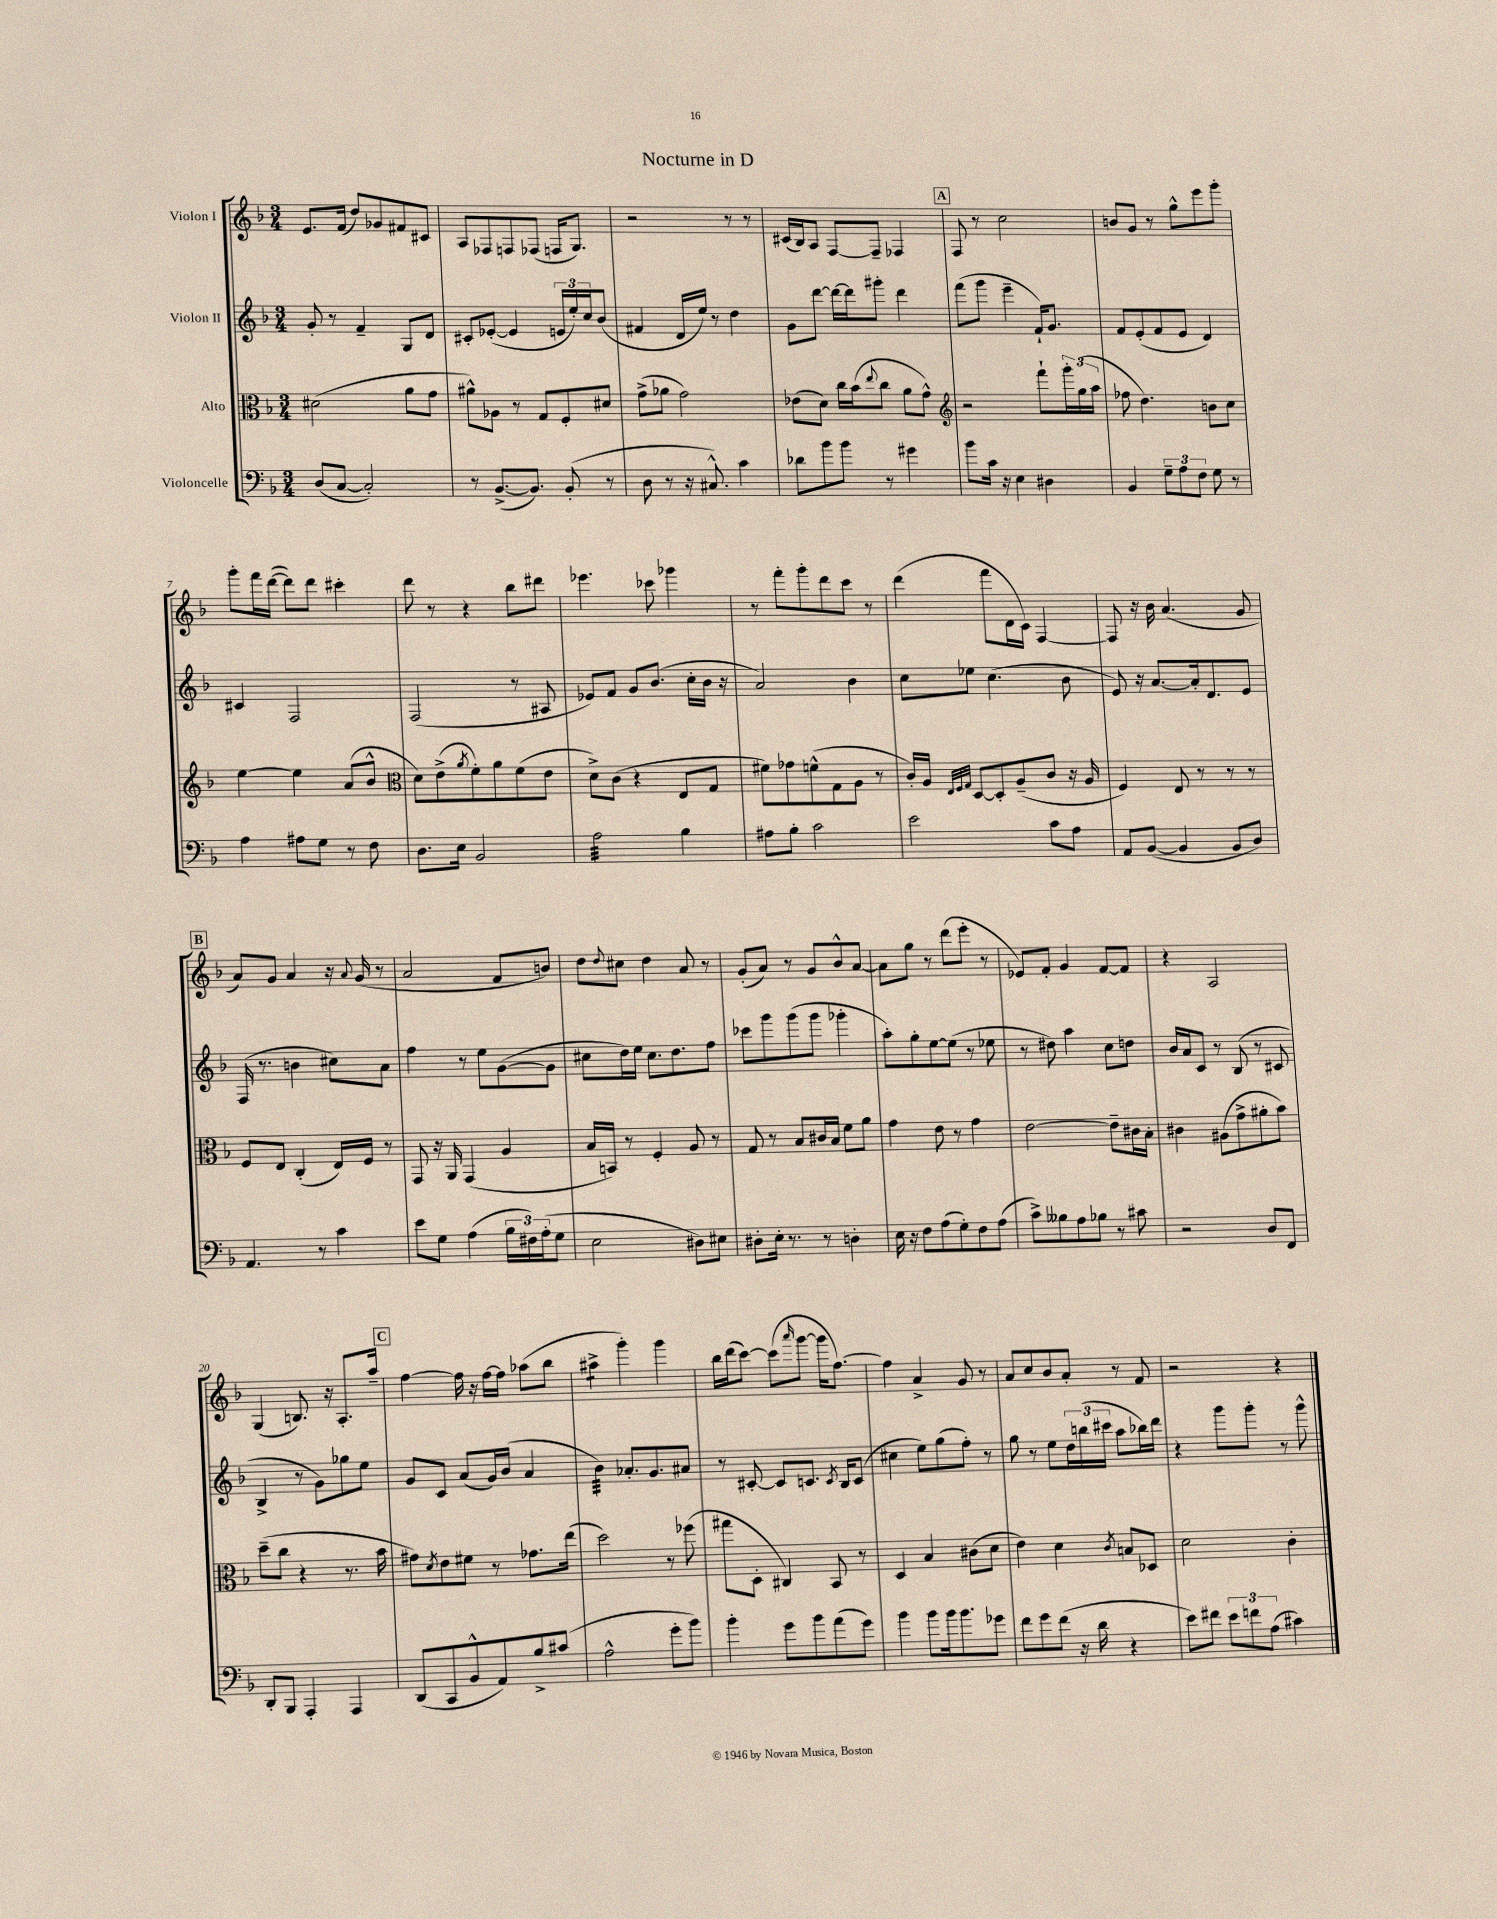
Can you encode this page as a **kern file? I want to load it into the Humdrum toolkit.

**kern	**kern	**kern	**kern
*staff4	*staff3	*staff2	*staff1
*clefF4	*clefC3	*clefG2	*clefG2
*k[b-]	*k[b-]	*k[b-]	*k[b-]
*M3/4	*M3/4	*M3/4	*M3/4
(8D/L	(2d#\	8g'/	8.e/L
[8C/J	.	8r	.
.	.	.	(16f/Jk
2C'/])	.	4f~/	8dd/L)
.	.	.	8g-/
.	8a\L	8G/L	8f#/
.	8g\J	8d/J	8c#/J
=	=	=	=
8r	8a#^^\L)	8c#'/L	8A/L
([8.BB-^/L	8A-\J	([8e-'/J	8F-/
.	8r	4e-/]	8F/
8.BB-/]J)	.	.	.
.	8G/L	.	(8F-/J
(8BB-'/	8F'/	24e/LL	16F/LK
.	.	24ee'/)	.
.	.	.	8.G/J)
.	.	24cc/J	.
8r	8d#/J	(8b-/J	.
=	=	=	=
8D\	(8g^\L	4f#/	2r
8r	8a-\J	.	.
16r	2g\)	16d/LL	.
8.C#^^/)	.	16ee/JJ)	.
.	.	8r	.
4c\	.	4dd\	8r
.	.	.	8r
=	=	=	=
8d-\L	(8e-\L	8g\L	(16c#/LL
.	.	.	16B-/J)
8b-\	8d\J)	[8ddd\J	8A/J
8b-\J	16cc\LL	16ddd\_LL	[8F/L
.	(16b-\J	16ddd\]J	.
.	8qqee/	.	.
8r	8cc\J	8ggg#'\J	8F~/]J
4g#\	8a\L	4ddd\	4F-/
.	8g^^\J)	.	.
=	=	=	=
*	*clefG2	*	*
8b-\L	2r	(8fff\L	8F/
16c\Jk	.	8ggg\J	8r
16r	.	.	.
4E\	.	4eee~\	2cc\
4D#\	8fff`\L	16f`/LK)	.
.	.	8.g/J	.
.	24ggg'\L	.	.
.	(24gg\	.	.
.	24aa\JJ	.	.
=	=	=	=
4BB-/	8ff-\	8f/L	8b/L
.	4.dd\)	(8e'/	8g/J
12G~\L	.	8f/	8r
12A\	.	.	.
.	.	8e/J	8gg^^\L
12F\J	.	.	.
8G\	8b\L	4d/)	8eee\
8r	8cc\J	.	8ggg'\J
=	=	=	=
4A\	[4ee\	4c#/	8ggg'\L
.	.	.	16fff\L
.	.	.	([16ddd\JJ
8A#\L	4ee\]	2F/	8ddd\]L)
8G\J	.	.	8ddd\J
8r	(8a/L	.	4ccc#'\
8F\	8b-^^/J	.	.
=	=	=	=
*	*clefC3	*	*
8.D\L	8d\L)	(2F/	8ddd\
.	(8e^\	.	8r
16E\Jk	.	.	.
.	8qa/	.	.
2BB-/	8f'\)	.	4r
.	8a\	.	.
.	(8f\	8r	8bb-\L
.	8e\J	8A#/	8ddd#\J
=	=	=	=
2A\	8d^\L)	8e-/L)	4.eee-\
.	(8c\J	8f/J	.
.	4r	8g/L	.
.	.	(8.b-/J	8ccc-\
4B-\	8E/L	.	4ggg-\
.	.	16cc'\LL	.
.	8G/J	16b-\JJ	.
.	.	16r	.
=	=	=	=
8A#\L	8f#\L)	2a/)	8r
8B-'\J	8g-\	.	8fff'\L
2c\	(8f^^\	.	8ggg'\
.	8G\	.	8ddd\
.	8A\J	4b-\	8ccc\J
.	8r	.	8r
=	=	=	=
2e\	16c'/LL)	8cc\L	(4ddd\
.	16A/JJ	.	.
.	32qqE/LLL	.	.
.	32qqF/	.	.
.	32qqG/JJJ	.	.
.	[8D/L	8ee-\J	.
.	8D'/]	(4.cc\	8fff\L
.	(8A~/	.	16d\L
.	.	.	16c\JJ)
8c\L	8c/J	.	[4F/
8A\J	16r	8b-\	.
.	16A/	.	.
=	=	=	=
8AA/L	4F/)	8e/)	8F/]
([8BB-/J	.	16r	16r
.	.	[8.a/L	16b-\
4BB-/]	8E/	.	(4.a/
.	8r	16a'/]k	.
.	.	8.d/	.
8BB-/L	8r	.	.
8D/J)	8r	8e/J	8g/
=	=	=	=
4.AA/	8F/L	(16F/	8a/L)
.	.	8.r	.
.	8E/J	.	8g/J
.	(4C'/	4b\	4a/
8r	.	.	.
4c\	16E/LL)	8cc#\L)	16r
.	.	.	8qqa/
.	16F/JJ	.	(16g/
.	8r	8a\J	8r
=	=	=	=
8e\L	8GG/	4ff\	2a/
8G\J	16r	.	.
.	16AA/	.	.
(4A\	(4GG/	8r	.
.	.	8ee\L	.
24B-\LL	4A/	([8g\	8f/L
24F#\)	.	.	.
(24A'\J	.	.	.
8G\J	.	8g\]J	8b/J)
=	=	=	=
2E\	16B-/LL	8cc#\L	8dd\L
.	16BB/JJ)	.	.
.	.	.	8qqdd/
.	8r	16dd\L)	8cc#\J
.	.	16ee\JJ	.
.	4F'/	8.cc#\L	4dd\
.	.	8.dd\	.
8D#\L)	8A/	.	8a/
8E#\J	8r	8ff\J	8r
=	=	=	=
8D#'\L	8G/	8ccc-\L	(8g'/L
16E'\Jk	8r	8ggg\	8a/J)
8.r	.	.	.
.	8B-/L	(8ggg\	8r
8r	16c#/L	8ggg\J	8g/L
.	16B-/JJ	.	.
4D'\	8f\L	4ggg-'\	8b-^^/
.	8a\J	.	[8a/J
=	=	=	=
16E\	4g\	8aa'\L)	8a\]L
16r	.	.	.
8F\L	.	8gg'\	8gg\J
(8A\	8e\	[8ee\	8r
8G'\)	8r	(8ee\]J	(8ddd\L
8F\	4g\	8r	8eee'\J
(8A\J	.	8ee-\	8r
=	=	=	=
8c^\L)	[2e\	8r	8e-/L)
8B--\	.	8dd#\)	8f'/J
8A\	.	4aa\	4g/
8B-\J	.	.	.
8r	8e~\]L	8cc\L	[8f/L
8c#\	16c#\L	8dd\J	8f/]J
.	16B-'\JJ	.	.
=	=	=	=
2r	4c#\	16b-/LL	4r
.	.	16a/J	.
.	.	8c/J	.
.	(8A#\L	8r	2A/
.	8g^\	(8B-/	.
8D/L	8a#'\	8r	.
8FF/J	8b-\J)	8c#/	.
=	=	=	=
8DD'/L	(8dd~\L	4B-^/	(4G/
8BBB-/J	8cc\J	.	.
4AAA'/	4r	8r	8.B/)
.	.	8g\L)	.
.	.	.	16r
4AAA/	8.r	8gg-\	8.A'/L
.	.	8ee\J	.
.	16b-\	.	16aa~/Jk
=	=	=	=
(8DD/L	8g#\L)	8g/L	[4ff\
.	8qd/	.	.
8CC/	8e\	8c/J	.
8BB-^^/	8f#\J	(8a/L	16ff\]
.	.	.	16r
8AA/)	8r	16g/L)	[16ff\LL
.	.	(16b-/JJ	16ff\]JJ
8B-^/	8.g-\L	4a/	(8aa-\L
(8c#/J	.	.	8bb-\J
.	(16ee\Jk	.	.
=	=	=	=
2A^^\	2dd\)	4b-\)	4aa#^\
.	.	8.a-'/L	4ggg'\)
.	.	8.g/	.
8g'\L	8r	.	4ggg\
8b-\J)	(8ff-\	8a#/J	.
=	=	=	=
4b-'\	8gg#\L	8r	16bb-\LL
.	.	.	(16ddd\J
.	8D'\J	[8c#'/	[8ccc\J)
8g\L	4C#/)	8c#/]L	(8ccc\]L
.	.	.	16qqaaa/
8b-\	.	8.c/J	[8ggg\J
(8a\	8BB-/	.	16ggg\]LK
.	.	8qc/	.
.	.	16B-/LK	[8.ff\J)
8g\J)	8r	(8c/J	.
=	=	=	=
4b-\	4D/	4cc#\	4ff\]
8b-\L	4B-/	8ee\L)	4a^/
16b-\k	.	(8gg\	.
8.b-\	.	.	.
.	(8c#\L	8ff'\J)	8g/
8g-\J	8d\J	8r	8r
=	=	=	=
8f\L	4e\)	8gg\	8a/L
8g\	.	8r	8cc/
(8f\J	4d\	8ee\L	8b-/
16r	.	24dd\L	8a'/J
.	.	(24bb\	.
16d\	.	.	.
.	.	24ccc#\JJ	.
.	8qc/	.	.
4r	8B/L	8aa\L	8r
.	8D-/J	16bb-\L)	8f/
.	.	16ddd\JJ	.
=	=	=	=
8e\L)	2d\	4r	2r
8f#\J	.	.	.
12e\L	.	8ggg\L	.
12f\	.	.	.
.	.	8ggg'\J	.
(12A\J	.	.	.
4c#\)	4c'\	8r	4r
.	.	8ggg^^\	.
==	==	==	==
*-	*-	*-	*-
